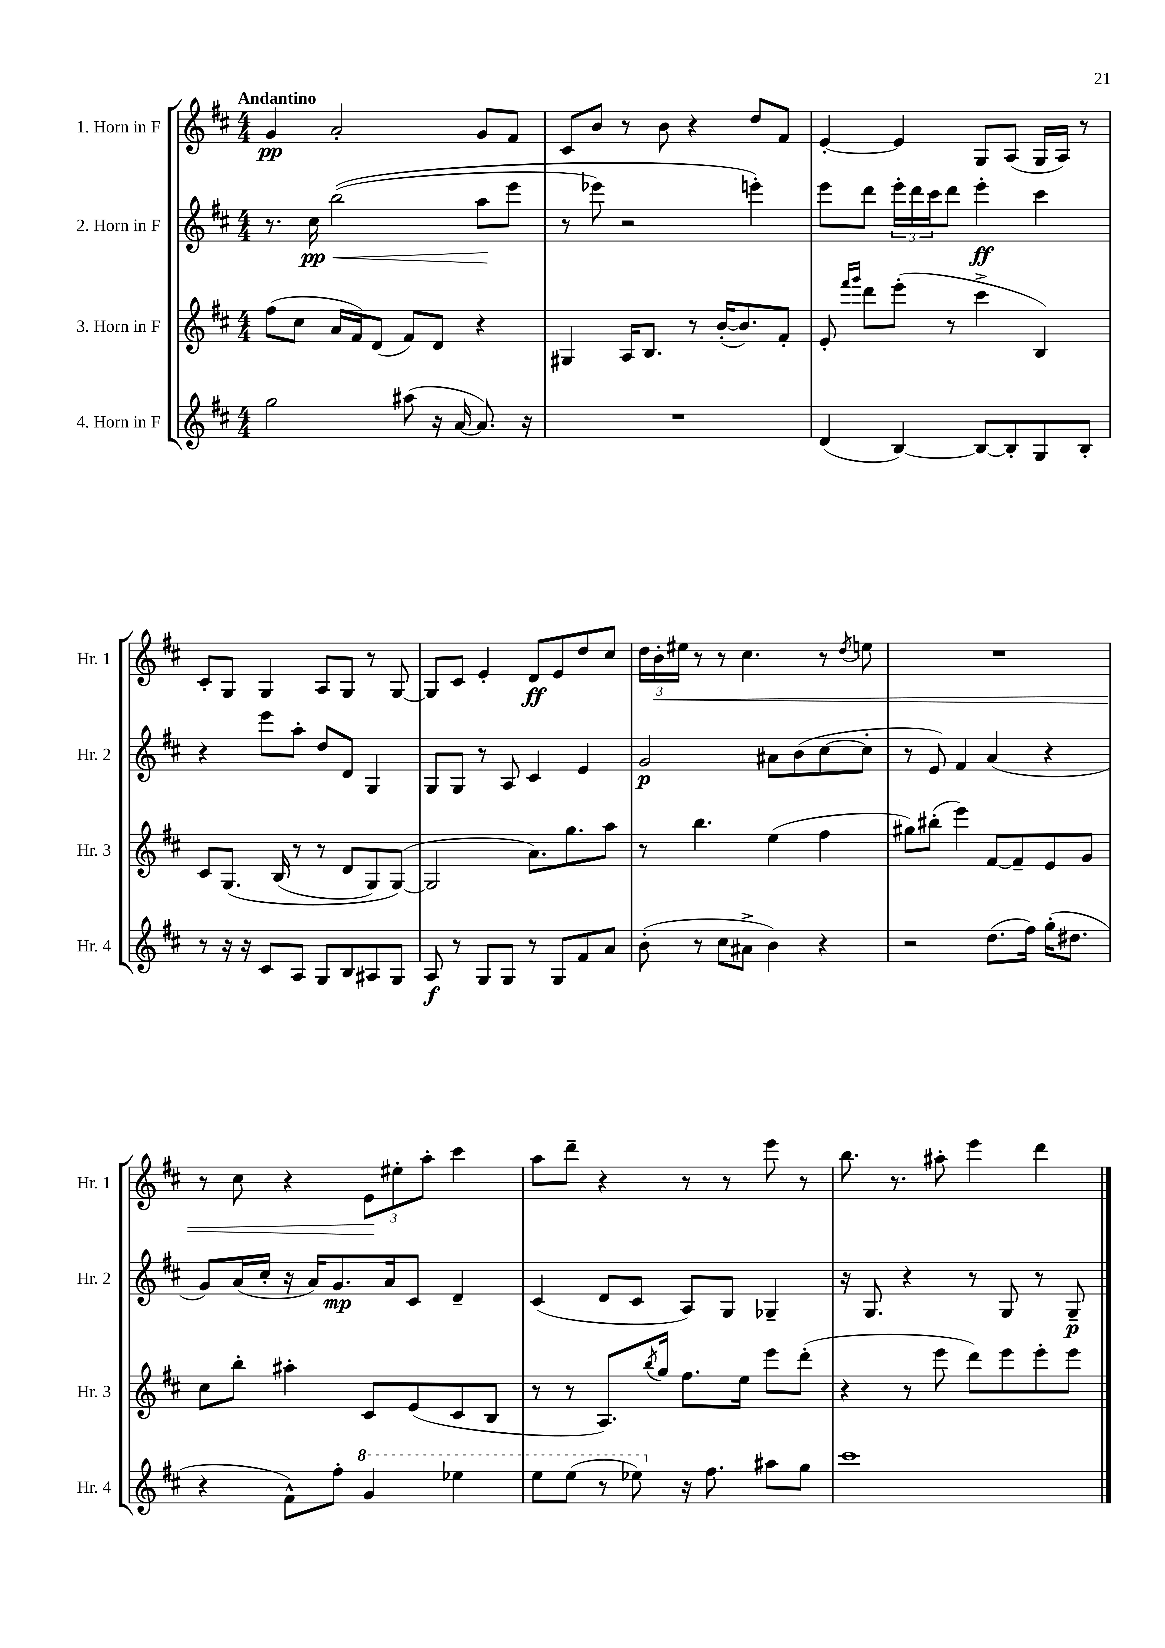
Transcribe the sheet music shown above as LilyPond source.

<<
\new StaffGroup <<
\new Staff = "s0" \with { instrumentName = "1. Horn in F" shortInstrumentName = "Hr. 1" } {
    \clef treble \key d \major \numericTimeSignature \time 4/4 \tempo "Andantino"
    g'4\pp a'2-. g'8 fis'8 |
    cis'8 b'8 r8 b'8 r4 d''8 fis'8 |
    e'4~-. e'4 g8 a8( g16 a16) r8 |
    cis'8-. g8 g4 a8 g8 r8 g8~ |
    g8 cis'8 e'4-. d'8\ff e'8 d''8 cis''8 |
    \tuplet 3/2 { d''16 b'16-.\< eis''16 } r8 r8 cis''4. r8 \acciaccatura { d''8 } e''8 |
    R1 |
    r8 cis''8 r4 \tuplet 3/2 { e'8\! eis''8-. a''8-. } cis'''4 |
    a''8 d'''8-- r4 r8 r8 e'''8 r8 |
    b''8. r8. ais''8-. e'''4 d'''4 \bar "|." |
}
\new Staff = "s1" \with { instrumentName = "2. Horn in F" shortInstrumentName = "Hr. 2" } {
    \clef treble \key d \major \numericTimeSignature \time 4/4
    r8. cis''16\pp\< b''2(\( a''8\! e'''8 |
    r8 ees'''8) r2 e'''4-.\) |
    e'''8 d'''8 \tuplet 3/2 { e'''16-. d'''16 cis'''16 } d'''8 e'''4-.\ff cis'''4 |
    r4 e'''8 a''8-. d''8 d'8 g4 |
    g8 g8 r8 a8 cis'4 e'4 |
    g'2\p ais'8 b'8( cis''8~ cis''8-. |
    r8 e'8) fis'4 a'4( r4 |
    g'8) a'16( cis''16-. r16 a'16) g'8.\mp a'16 cis'8 d'4-- |
    cis'4( d'8 cis'8 a8) g8 ges4-- |
    r16 g8. r4 r8 g8 r8 g8--\p \bar "|." |
}
\new Staff = "s2" \with { instrumentName = "3. Horn in F" shortInstrumentName = "Hr. 3" } {
    \clef treble \key d \major \numericTimeSignature \time 4/4
    fis''8( cis''8 a'16 fis'16) d'8( fis'8) d'8 r4 |
    gis4 a16 b8. r8 b'16~-.( b'8.) fis'8-. |
    e'8-. \grace { fis'''16 g'''16 } d'''8 e'''8-.( r8 cis'''4-> b4) |
    cis'8 g8.\( b16( r8 r8 d'8 g8) g8~(\) |
    g2 a'8.) g''8. a''8 |
    r8 b''4. e''4( fis''4 |
    gis''8) bis''8-.( e'''4) fis'8~ fis'8-- e'8 g'8 |
    cis''8 b''8-. ais''4-. cis'8 e'8( cis'8 b8 |
    r8 r8 a8.) \acciaccatura { b''8 } g''16 fis''8. e''16 e'''8 d'''8-.( |
    r4 r8 e'''8 d'''8) e'''8 e'''8-. e'''8 \bar "|." |
}
\new Staff = "s3" \with { instrumentName = "4. Horn in F" shortInstrumentName = "Hr. 4" } {
    \clef treble \key d \major \numericTimeSignature \time 4/4
    g''2 ais''8( r16 a'16~ a'8.) r16 |
    R1 |
    d'4( b4~) b8~ b8-. g8 b8-. |
    r8 r16 r16 cis'8 a8 g8 b8 ais8 g8 |
    a8\f r8 g8 g8 r8 g8 fis'8 a'8 |
    b'8-.( r8 cis''8 ais'8-> b'4) r4 |
    r2 d''8.( fis''16) g''16-.( dis''8. |
    r4 fis'8-^) fis''8-. \ottava #1 g''4 ees'''4 |
    e'''8 e'''8( r8 ees'''8) \ottava #0 r16 fis''8. ais''8 g''8 |
    cis'''1 \bar "|." |
}
>>
>>
\layout { \context { \Score \remove "Bar_number_engraver" } }
